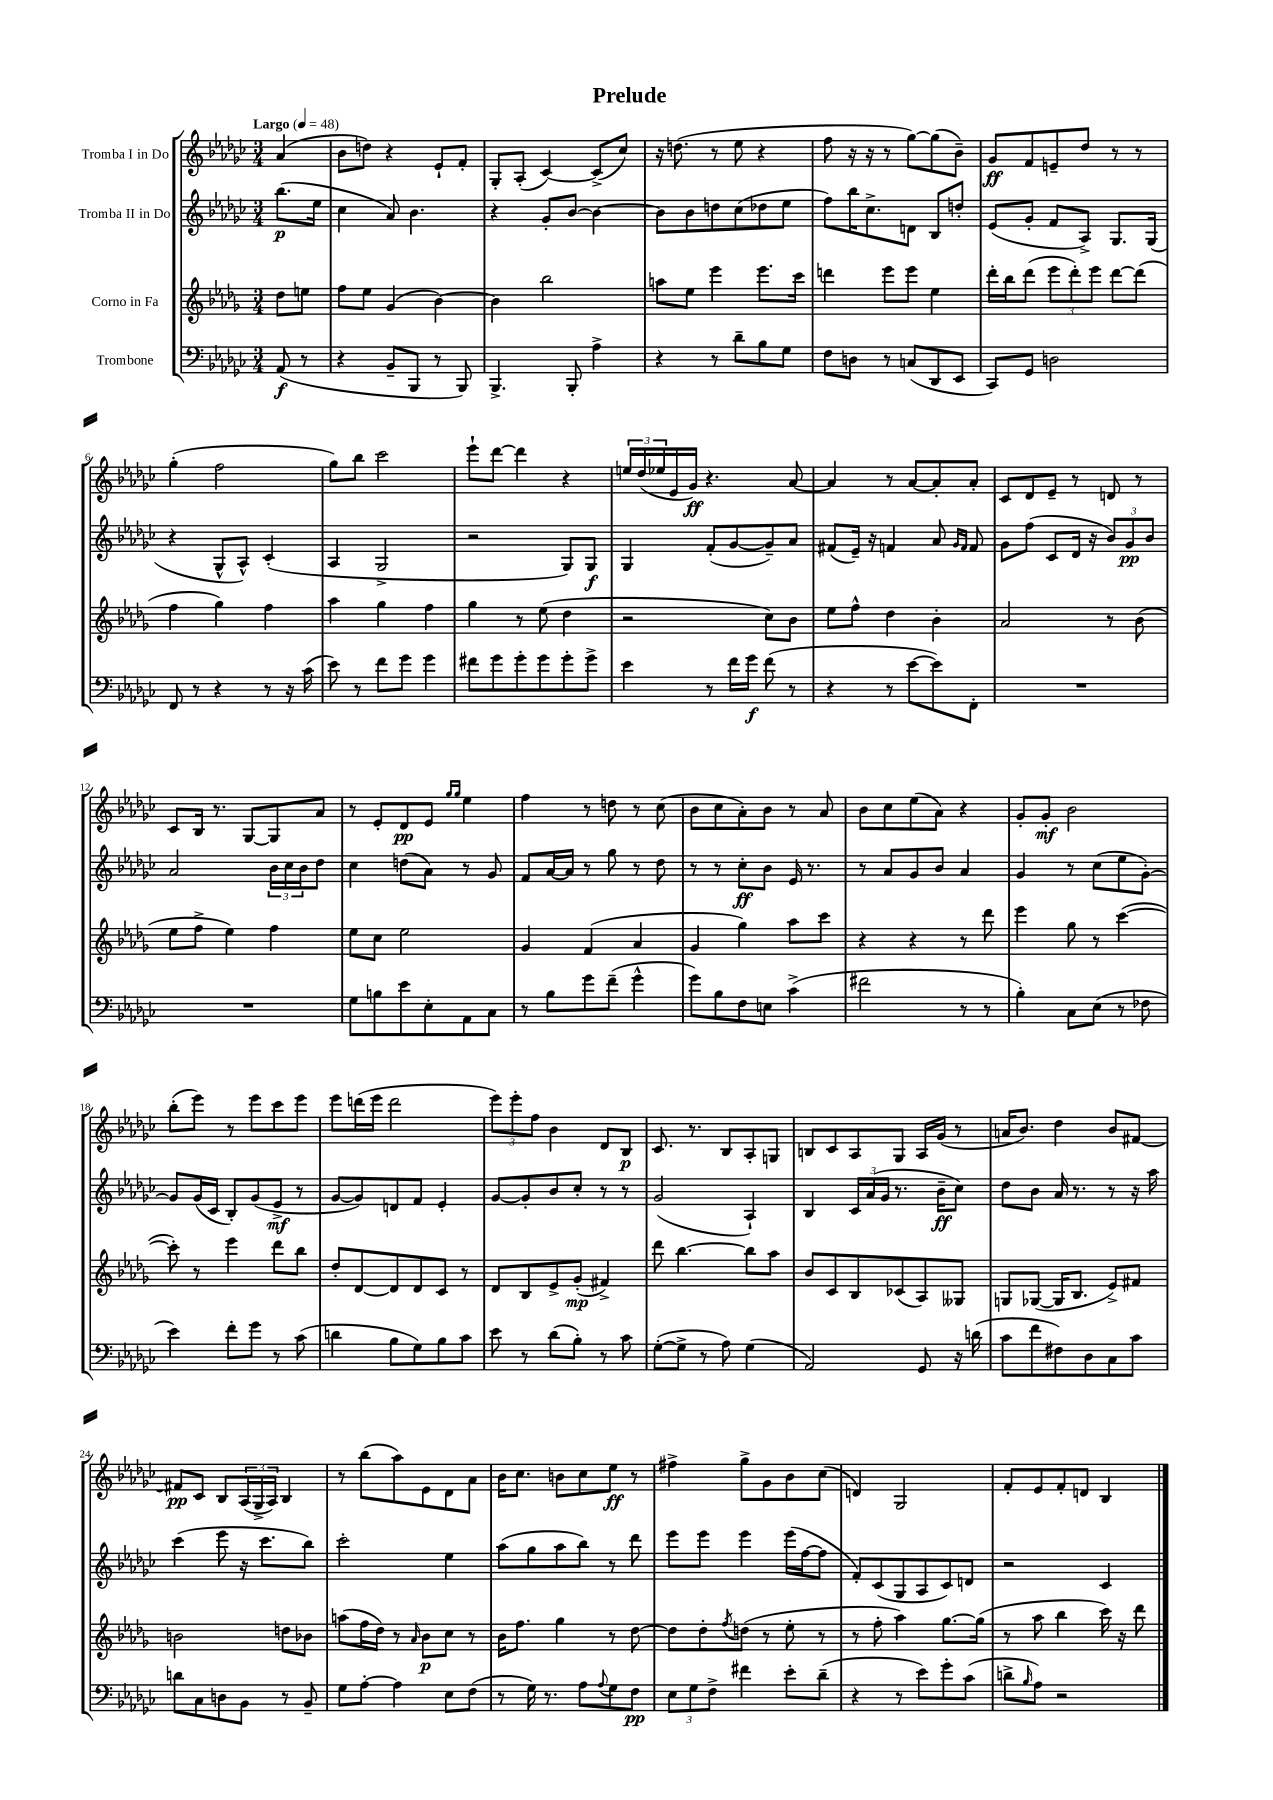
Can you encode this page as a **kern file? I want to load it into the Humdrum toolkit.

**kern	**dynam	**kern	**dynam	**kern	**dynam	**kern	**dynam
*part4	*part4	*part3	*part3	*part2	*part2	*part1	*part1
*staff4	*staff4	*staff3	*staff3	*staff2	*staff2	*staff1	*staff1
*I"Trombone	*	*I"Corno in Fa	*	*I"Tromba II in Do	*	*I"Tromba I in Do	*
*clefF4	*	*clefG2	*	*clefG2	*	*clefG2	*
*k[b-e-a-d-g-c-]	*	*k[b-e-a-d-g-]	*	*k[b-e-a-d-g-c-]	*	*k[b-e-a-d-g-c-]	*
*M3/4	*	*M3/4	*	*M3/4	*	*M3/4	*
*MM48	*	*MM48	*	*MM48	*	*MM48	*
=	=	=	=	=	=	=	=
!	!	!	!	!	!	!LO:TX:a:B:t=Largo	!
(8AA-/	f	8dd-\L	.	(8.bb-\L	p	(4a-/	.
8r	.	8een\J	.	.	.	.	.
.	.	.	.	16ee-\Jk	.	.	.
=1	=1	=1	=1	=1	=1	=1	=1
4r	.	8ff\L	.	4cc-\	.	8b-\L	.
.	.	8ee-\J	.	.	.	8ddn\J)	.
8BB-~/L	.	(4g-/	.	8a-/)	.	4r	.
8BBB-/J	.	.	.	4.b-\	.	.	.
8r	.	[4b-\)	.	.	.	8e-`/L	.
8BBB-/)	.	.	.	.	.	8f'/J	.
=2	=2	=2	=2	=2	=2	=2	=2
4.BBB-^/	.	4b-\]	.	4r	.	8G-'/L	.
.	.	.	.	.	.	(8A-'/J	.
.	.	2bb-\	.	8g-'/L	.	[4c-/)	.
8BBB-'/	.	.	.	[8b-/J	.	.	.
4A-^\	.	.	.	4b-\_	.	(8c-^/L]	.
.	.	.	.	.	.	8cc-/J)	.
=3	=3	=3	=3	=3	=3	=3	=3
4r	.	8aan\L	.	8b-\L]	.	16r	.
.	.	.	.	.	.	(8.ddn\	.
.	.	8ee-\J	.	8b-\	.	.	.
8r	.	4eee-\	.	8ddn\	.	8r	.
8d-~\L	.	.	.	(8cc-\	.	8ee-\	.
8B-\	.	8.eee-\L	.	8dd-X\	.	4r	.
8G-\J	.	.	.	8ee-\J	.	.	.
.	.	16ccc\Jk	.	.	.	.	.
=4	=4	=4	=4	=4	=4	=4	=4
8F\L	.	4dddn\	.	8ff\L)	.	8ff\	.
8Dn\J	.	.	.	16bb-\K	.	16r	.
.	.	.	.	8.cc-^\	.	16r	.
8r	.	8eee-\L	.	.	.	8r	.
(8Cn/L	.	8eee-\J	.	8dn\J	.	[8gg-\L)	.
8DD-/	.	4ee-\	.	8B-/L	.	(8gg-\]	.
8EE-/J	.	.	.	8ddn'/J	.	8b-~\J)	.
=5	=5	=5	=5	=5	=5	=5	=5
8CC-/L)	.	16ddd-'\LL	.	(8e-/L	.	8g-/L	ff
.	.	16bb-\J	.	.	.	.	.
8GG-/J	.	(8ddd-\J	.	8g-'/J	.	8f/	.
2Dn\	.	12eee-\L	.	8f/L	.	8en~/	.
.	.	12ddd-'\)	.	.	.	.	.
.	.	.	.	8A-^/J)	.	8dd-/J	.
.	.	12eee-\J	.	.	.	.	.
.	.	[8ddd-\L	.	8.G-/L	.	8r	.
.	.	(8ddd-\J]	.	.	.	8r	.
.	.	.	.	(16G-/Jk	.	.	.
!!LO:LB:g=z
=6	=6	=6	=6	=6	=6	=6	=6
8FF/	.	4ff\	.	4r	.	(4gg-'\	.
8r	.	.	.	.	.	.	.
4r	.	4gg-\)	.	8G-^^/L	.	2ff\	.
.	.	.	.	8A-^^/J)	.	.	.
8r	.	4ff\	.	(4c-'/	.	.	.
16r	.	.	.	.	.	.	.
(16c-\	.	.	.	.	.	.	.
=7	=7	=7	=7	=7	=7	=7	=7
8e-\)	.	4aa-\	.	4A-/	.	8gg-\L)	.
8r	.	.	.	.	.	8bb-\J	.
8f\L	.	4gg-\	.	2G-^/	.	2ccc-\	.
8g-\J	.	.	.	.	.	.	.
4g-\	.	4ff\	.	.	.	.	.
=8	=8	=8	=8	=8	=8	=8	=8
8f#X\L	.	4gg-\	.	2r	.	8eee-`\L	.
8g-\	.	.	.	.	.	[8ddd-\J	.
8g-'\	.	8r	.	.	.	4ddd-\]	.
8g-\	.	(8ee-\	.	.	.	.	.
8g-'\	.	4dd-\	.	8G-/L)	.	4r	.
8g-^\J	.	.	.	8G-/J	f	.	.
=9	=9	=9	=9	=9	=9	=9	=9
4e-\	.	2r	.	4G-/	.	24een/LL	.
.	.	.	.	.	.	(24dd-/	.
.	.	.	.	.	.	24ee-X/	.
.	.	.	.	.	.	16e-/	.
.	.	.	.	.	.	16g-/JJ)	ff
8r	.	.	.	(8f'/L	.	4.r	.
16f\LL	.	.	.	[8g-/	.	.	.
16g-\JJ	f	.	.	.	.	.	.
(8f\	.	8cc\L)	.	8g-~/])	.	.	.
8r	.	8b-\J	.	8a-/J	.	[8a-/	.
=10	=10	=10	=10	=10	=10	=10	=10
4r	.	8ee-\L	.	(8f#X/L	.	4a-/]	.
.	.	8ff^^\J	.	16e-~/Jk)	.	.	.
.	.	.	.	16r	.	.	.
8r	.	4dd-\	.	4fn/	.	8r	.
[8e-\L	.	.	.	.	.	[8a-/L	.
8e-\])	.	4b-'\	.	8a-/	.	8a-'/]	.
.	.	.	.	16qqg-/LL	.	.	.
.	.	.	.	16qqf/JJ	.	.	.
8FF'\J	.	.	.	8f/	.	8a-'/J	.
=11	=11	=11	=11	=11	=11	=11	=11
2.r	.	2a-/	.	8g-\L	.	8c-/L	.
.	.	.	.	(8ff\J	.	8d-/	.
.	.	.	.	8c-/L	.	8e-~/J	.
.	.	.	.	16d-/Jk	.	8r	.
.	.	.	.	16r	.	.	.
.	.	8r	.	12b-/L)	.	8dn/	.
.	.	.	.	12g-/	pp	.	.
.	.	(8b-\	.	.	.	8r	.
.	.	.	.	12b-/J	.	.	.
!!LO:LB:g=z
=12	=12	=12	=12	=12	=12	=12	=12
2.r	.	8ee-\L	.	2a-/	.	8c-/L	.
.	.	8ff^\J	.	.	.	16B-/Jk	.
.	.	.	.	.	.	8.r	.
.	.	4ee-\)	.	.	.	.	.
.	.	.	.	.	.	[8G-/L	.
.	.	4ff\	.	24b-\LL	.	8G-/]	.
.	.	.	.	24cc-\	.	.	.
.	.	.	.	24b-\J	.	.	.
.	.	.	.	8dd-\J	.	8a-/J	.
=13	=13	=13	=13	=13	=13	=13	=13
8G-\L	.	8ee-\L	.	4cc-\	.	8r	.
8Bn\	.	8cc\J	.	.	.	8e-'/L	.
8e-\	.	2ee-\	.	(8ddn\L	.	8d-/	pp
8E-'\	.	.	.	8a-\J)	.	8e-/J	.
.	.	.	.	.	.	16qqgg-/LL	.
.	.	.	.	.	.	16qqgg-/JJ	.
8AA-\	.	.	.	8r	.	4ee-\	.
8C-\J	.	.	.	8g-/	.	.	.
=14	=14	=14	=14	=14	=14	=14	=14
8r	.	4g-/	.	8f/L	.	4ff\	.
8B-\L	.	.	.	[16a-/L	.	.	.
.	.	.	.	16a-/JJ]	.	.	.
8g-\	.	(4f/	.	8r	.	8r	.
(8f~\J	.	.	.	8gg-\	.	8ddn\	.
4g-^^\	.	4a-/	.	8r	.	8r	.
.	.	.	.	8dd-\	.	(8cc-\	.
=15	=15	=15	=15	=15	=15	=15	=15
8g-\L)	.	4g-/	.	8r	.	8b-\L	.
8B-\	.	.	.	8r	.	8cc-\	.
8F\	.	4gg-\)	.	8cc-'\L	ff	8a-'\)	.
8En\J	.	.	.	8b-\J	.	8b-\J	.
(4c-^\	.	8aa-\L	.	16e-/	.	8r	.
.	.	.	.	8.r	.	.	.
.	.	8ccc\J	.	.	.	8a-/	.
=16	=16	=16	=16	=16	=16	=16	=16
2f#X\	.	4r	.	8r	.	8b-\L	.
.	.	.	.	8a-/L	.	8cc-\	.
.	.	4r	.	8g-/	.	(8ee-\	.
.	.	.	.	8b-/J	.	8a-\J)	.
8r	.	8r	.	4a-/	.	4r	.
8r	.	8ddd-\	.	.	.	.	.
=17	=17	=17	=17	=17	=17	=17	=17
4B-'\)	.	4eee-\	.	4g-/	.	8g-'/L	.
.	.	.	.	.	.	8g-'/J	mf
8C-\L	.	8gg-\	.	8r	.	2b-\	.
(8E-\J	.	8r	.	(8cc-\L	.	.	.
8r	.	([4ccc\	.	8ee-\	.	.	.
8F-X\	.	.	.	[8g-'\J)	.	.	.
!!LO:LB:g=z
=18	=18	=18	=18	=18	=18	=18	=18
4e-\)	.	8ccc'\])	.	8g-/L]	.	(8bb-'\L	.
.	.	8r	.	(16g-/L	.	8eee-\J)	.
.	.	.	.	16c-/JJ	.	.	.
8f'\L	.	4eee-\	.	8B-'/L)	.	8r	.
8g-\J	.	.	.	(8g-/	.	8eee-\L	.
8r	.	8ddd-\L	.	8e-^/J	mf	8ccc-\	.
(8c-\	.	8bb-\J	.	8r	.	8eee-\J	.
=19	=19	=19	=19	=19	=19	=19	=19
4dn\	.	8dd-'/L	.	[8g-/L	.	8eee-\L	.
.	.	[8d-/	.	8g-/])	.	(16dddn\L	.
.	.	.	.	.	.	16eee-\JJ	.
8B-\L	.	8d-/]	.	8dn/	.	2ddd\	.
8G-\)	.	8d-/	.	8f/J	.	.	.
8B-\	.	8c/J	.	4e-'/	.	.	.
8c-\J	.	8r	.	.	.	.	.
=20	=20	=20	=20	=20	=20	=20	=20
8e-\	.	8d-/L	.	[8g-/L	.	12eee-\L)	.
.	.	.	.	.	.	12eee-'\	.
8r	.	8B-/	.	8g-'/]	.	.	.
.	.	.	.	.	.	12ff\J	.
(8d-\L	.	8e-^/	.	8b-/	.	4b-\	.
8B-'\J)	.	(8g-'/J	mp	8cc-'/J	.	.	.
8r	.	4f#X^/)	.	8r	.	8d-/L	.
8c-\	.	.	.	8r	.	8B-/J	p
=21	=21	=21	=21	=21	=21	=21	=21
([8G-'\L	.	8ddd-\	.	(2g-/	.	8.c-/	.
8G-^\J]	.	[4.bb-\	.	.	.	.	.
.	.	.	.	.	.	8.r	.
8r	.	.	.	.	.	.	.
8A-\)	.	.	.	.	.	8B-/L	.
(4G-\	.	8bb-\L]	.	4A-`/)	.	8A-'/	.
.	.	8aa-\J	.	.	.	8Gn/J	.
=22	=22	=22	=22	=22	=22	=22	=22
2AA-/)	.	8b-/L	.	4B-/	.	8Bn/L	.
.	.	8c/	.	.	.	8c-/	.
.	.	8B-/	.	24c-/LL	.	8A-/	.
.	.	.	.	(24a-/	.	.	.
.	.	.	.	24g-/JJ	.	.	.
.	.	(8c-X/	.	8.r	.	8G-/J	.
8GG-/	.	8A-/)	.	.	.	16A-/LL	.
.	.	.	.	16b-~\KL	ff	(16g-/JJ	.
16r	.	8G--X/J	.	8cc-\J)	.	8r	.
(16dn\	.	.	.	.	.	.	.
=23	=23	=23	=23	=23	=23	=23	=23
8c-\L	.	8Gn/L	.	8dd-\L	.	16an/KL	.
.	.	.	.	.	.	8.b-/J)	.
8f\	.	([8G-X/J	.	8b-\J	.	.	.
8F#X\)	.	16G-/KL]	.	16a-/	.	4dd-\	.
.	.	8.B-/J	.	8.r	.	.	.
8D-\	.	.	.	.	.	.	.
8C-\	.	8e-^/L)	.	8r	.	8b-/L	.
8c-\J	.	8f#X/J	.	16r	.	[8f#X/J	.
.	.	.	.	16aa-\	.	.	.
!!LO:LB:g=z
=24	=24	=24	=24	=24	=24	=24	=24
8dn\L	.	2bn\	.	(4ccc-\	.	8f#X/L]	pp
8C-\	.	.	.	.	.	8c-/J	.
8Dn\	.	.	.	8eee-\	.	8B-/L	.
8BB-\J	.	.	.	16r	.	(24A-/L	.
.	.	.	.	.	.	24G-^/	.
.	.	.	.	8.ccc-\L	.	.	.
.	.	.	.	.	.	24A-/JJ)	.
8r	.	8ddn\L	.	.	.	4B-/	.
8BB-~/	.	8b-X\J	.	8bb-\J)	.	.	.
=25	=25	=25	=25	=25	=25	=25	=25
8G-\L	.	(8aan\L	.	2ccc-'\	.	8r	.
[8A-'\J	.	16ff\L	.	.	.	(8bb-\L	.
.	.	16dd-\JJ)	.	.	.	.	.
4A-\]	.	8r	.	.	.	8aa-\)	.
.	.	16qqa-/	.	.	.	.	.
.	.	8b-\L	p	.	.	8e-\	.
8E-\L	.	8cc\J	.	4ee-\	.	8d-\	.
(8F\J	.	8r	.	.	.	8a-\J	.
=26	=26	=26	=26	=26	=26	=26	=26
8r	.	16b-\KL	.	(8aa-\L	.	16b-\KL	.
.	.	8.ff\J	.	.	.	8.cc-\J	.
16G-\)	.	.	.	8gg-\	.	.	.
8.r	.	.	.	.	.	.	.
.	.	4gg-\	.	8aa-\	.	8bn\L	.
8A-\L	.	.	.	8bb-\J)	.	8cc-\	.
8qqA-/	.	.	.	.	.	.	.
8G-\	.	8r	.	8r	.	8ee-\J	ff
8F\J	pp	[8dd-\	.	8ddd-\	.	8r	.
=27	=27	=27	=27	=27	=27	=27	=27
12E-\L	.	8dd-\L]	.	8eee-\L	.	4ff#X^\	.
12G-\	.	.	.	.	.	.	.
.	.	8dd-'\	.	8eee-\J	.	.	.
12F^\J	.	.	.	.	.	.	.
.	.	8qff/	.	.	.	.	.
4f#X\	.	(8ddn\J	.	4eee-\	.	8gg-^\L	.
.	.	8r	.	.	.	8g-\	.
8e-'\L	.	8ee-'\	.	(16eee-\LL	.	8b-\	.
.	.	.	.	[16ff\J	.	.	.
(8d-~\J	.	8r	.	8ff\J]	.	(8cc-\J	.
=28	=28	=28	=28	=28	=28	=28	=28
4r	.	8r	.	8f'/L)	.	4dn/)	.
.	.	8ff'\	.	(8c-/	.	.	.
8r	.	4aa-\)	.	8G-/	.	2G-/	.
8e-\L)	.	.	.	8A-/	.	.	.
8g-'\	.	[8.gg-\L	.	8c-/)	.	.	.
(8c-\J	.	.	.	8dn/J	.	.	.
.	.	(16gg-\Jk]	.	.	.	.	.
=29	=29	=29	=29	=29	=29	=29	=29
8dn^\L	.	8r	.	2r	.	8f'/L	.
16qqB-/	.	.	.	.	.	.	.
8A-\J)	.	8aa-\	.	.	.	8e-/	.
2r	.	4bb-\	.	.	.	8f'/	.
.	.	.	.	.	.	8dn/J	.
.	.	16ccc\)	.	4c-/	.	4B-/	.
.	.	16r	.	.	.	.	.
.	.	8ddd-\	.	.	.	.	.
==	==	==	==	==	==	==	==
*-	*-	*-	*-	*-	*-	*-	*-
